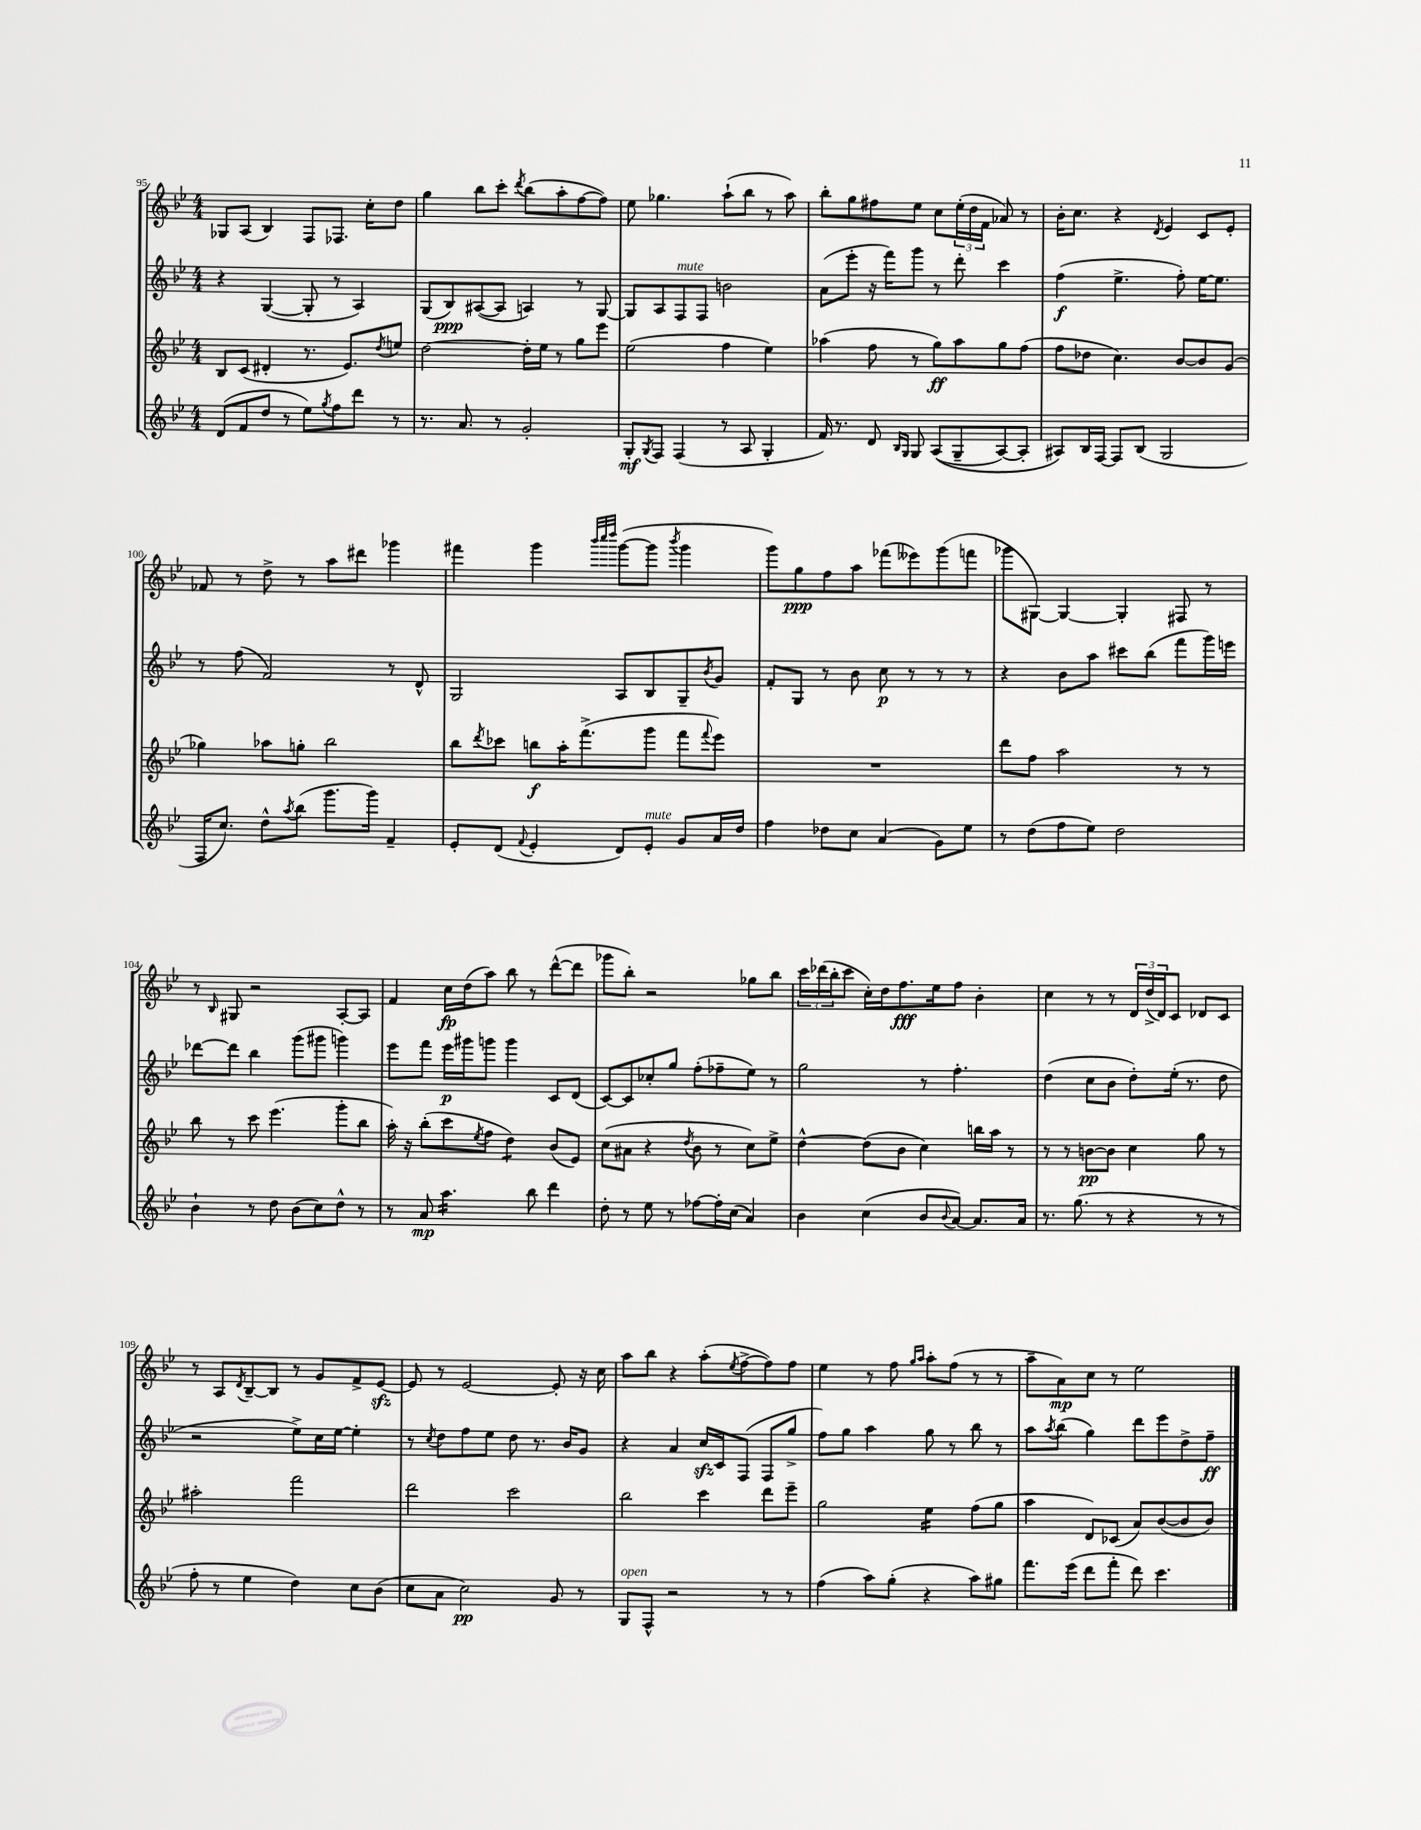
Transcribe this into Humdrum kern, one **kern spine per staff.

**kern	**kern	**kern	**kern
*staff4	*staff3	*staff2	*staff1
*clefG2	*clefG2	*clefG2	*clefG2
*k[b-e-]	*k[b-e-]	*k[b-e-]	*k[b-e-]
*M4/4	*M4/4	*M4/4	*M4/4
(8d/L	8B-/L	4r	8G-/L
8f/	(8c/J	.	(8A/J
8dd/J	4d#'/	([4G/	4B-/)
8r	.	.	.
8ee-\L)	8.r	8G'/]	8F/L
8qgg/	.	.	.
8ff\	.	8r	8.F-/J
.	8.e-/L)	.	.
8ddd\J	.	4A/)	.
.	.	.	16cc'\LK
.	8qdd/	.	.
8r	8ee/J	.	8dd\J
=	=	=	=
8.r	[2dd\	(8G/L	4gg\
.	.	8B-/)	.
8.a/	.	.	.
.	.	([8A#/	8bb-\L
8r	.	8A#/]J	8ccc'\J
.	.	.	8qddd/
2g'/	16dd'\]LL	4A/)	(8bb-\L
.	16ee-\JJ	.	.
.	8r	.	8aa'\
.	8gg\L	8r	[8ff\
.	8eee-\J	[8G/	8ff\]J)
=	=	=	=
8G'/L	(2ee-\	8G/]L	8ee-\
8qG/	.	.	.
8F/J	.	8A/	4.gg-\
(4F/	.	8F/	.
.	.	8F/J	.
8r	4ff\	2b\	(8aa`\L
8A/	.	.	8bb-\J
4G'/	4ee-\)	.	8r
.	.	.	8aa\)
=	=	=	=
16f/)	(4aa-\	(8a\L	8bb-'\L
8.r	.	.	.
.	.	8eee-'\J	8gg\
8d/	8ff\	16r	8ff#\
.	.	16fff\LK)	.
16qqB-/LL	.	.	.
16qqG/JJ	.	.	.
8G/	8r	8ggg\J	8ee-\J
&((8A/L	8gg\L)	8r	8cc\L
8G~/	8aa-\	8ddd'\	(24ee-'\L
.	.	.	24dd\
.	.	.	24f\JJ
[8A/)	8gg\	4ccc\	8a-/)
8A'/]J	(8ff\J	.	8r
=	=	=	=
8A#/L&)	8ff\L	(4ff\	16b-'\LK
.	.	.	8.cc\J
16B-/L	8dd-\J	.	.
[16F/JJ	.	.	.
8F/]L	4.cc\)	4.ee-^\	4r
(8B-/J	.	.	.
.	.	.	8qd/
2G/	.	.	4e-/
.	[8b-/L	8ff'\)	.
.	8b-/]	[16ee-\LK	8c/L
.	.	8.ee-\]J	.
.	(8g/J	.	8e-'/J
=	=	=	=
16F/LK	4gg-\)	8r	8f-/
8.cc/J)	.	.	.
.	.	(8ff\	8r
8dd^^\L	8aa-\L	2f/)	8dd^\
8qaa/	.	.	.
(8bb-\J	8gg'\J	.	8r
8.ggg\L	2bb-\	.	8aa\L
.	.	.	8ddd#\J
16ggg\Jk)	.	.	.
4f~/	.	8r	4ggg-\
.	.	8d^^/	.
=	=	=	=
8e-'/L	8bb-\L	2G/	4fff#\
.	8qddd/	.	.
(8d/J	8ccc-\J	.	.
8qqf/	.	.	.
4e-'/	8bb\L	.	4ggg\
.	16aa'\K	.	.
.	(8.fff^\	.	.
.	.	.	32qqbbb-/LLL
.	.	.	32qqcccc/
.	.	.	32qqdddd/JJJ
8d/L)	.	8A/L	([8ggg\L
8e-'/J	8ggg\J	8B-/	8ggg\]J
.	.	.	8qbbb-/
8g/L	8fff\L	8G~/	4ggg\
.	8qqfff/	8qb-/	.
16a/L	8eee-\J)	8g/J	.
16dd/JJ	.	.	.
=	=	=	=
4ff\	1r	8f'/L	8ggg\L)
.	.	8G/J	8gg\
8dd-\L	.	8r	8ff\
8cc\J	.	8b-\	8aa\J
(4a/	.	8cc\	(8fff-\L
.	.	8r	8eee--\)
8g\L)	.	8r	(8ggg\
8ee-\J	.	8r	8fff\J
=	=	=	=
8r	8ddd\L	4r	8ggg-\L
(8dd\L	8ff\J	.	[8G#\J)
8ff\	2aa\	8b-\L	4G#/_
8ee-\J)	.	8aa\J	.
2dd\	.	8ccc#\L	4G#'/]
.	.	(8bb-\J	.
.	8r	8fff\L	8F#/
.	8r	16ggg\L)	8r
.	.	16eee\JJ	.
=	=	=	=
4b-`\	8bb-\	[8ddd-\L	8r
.	.	.	16qqB-/
.	8r	8ddd-\]J	8G#/
8r	8ccc\	4bb-\	2r
8dd\	(4.eee-\	.	.
(8b-\L	.	(8ggg\L	.
8cc\)	.	8ggg#\J	.
8dd^^\J	8ggg'\L	4ggg\)	[8A'/L
8r	8bb-\J	.	8A/]J
=	=	=	=
8r	16aa'\)	8eee-\L	4f/
.	16r	.	.
8a/	(8bb-'\L	8fff\J	.
4.aa\	8ccc\	16eee-\LL	16cc\LL
.	.	16ggg#\J	(16dd\J
.	8qee-/	.	.
.	8ff\J	8ggg\J	8aa\J)
.	4dd\)	4ggg\	8bb-\
8bb-\	.	.	8r
4ddd\	(8b-/L	8c/L	([8ddd^^\L
.	8e-/J)	(8d/J	8ddd\]J
=	=	=	=
8dd'\	(8cc\L	[8c/L)	8ggg-\L
8r	8a#\J	8c/]	8bb-'\J)
8ee-\	4r	8cc-'/	2r
8r	.	8gg/J	.
.	8qdd/	.	.
[8ff-\L	8b-\	(8ff'\L	.
16ff-'\]L	8r	8ff-~\	.
(16cc\JJ	.	.	.
4a/)	8cc\L)	8ee-\J)	8gg-\L
.	8ee-^\J	8r	8bb-\J
=	=	=	=
4b-\	[4dd^^\	2gg\	24ccc\LL
.	.	.	(24ddd-\
.	.	.	24bb-'\J
.	.	.	8ccc\J
(4cc\	(8dd\]L	.	16cc'\LL)
.	.	.	16dd\J
.	8b-\J	.	8.ff\
8b-/L	4cc\)	8r	.
.	.	.	16ee-\k
8qqb-/	.	.	.
[8a/J)	.	4.ff'\	8ff\J
8.a/]L	16bb\LL	.	4b-'\
.	16aa\JJ	.	.
.	8r	.	.
16a/Jk	.	.	.
=	=	=	=
8.r	8r	(4dd\	4cc\
.	8r	.	.
(8.gg\	.	.	.
.	[8b\L	8cc\L	8r
8r	8b\]J	8b-\J	8r
4r	4cc\	8dd'\L)	24d/LL
.	.	.	(24dd^/
.	.	.	24d/J)
.	.	(16ee-'\Jk	8c/J
.	.	8.r	.
8r	8gg\	.	8d-/L
8r	8r	8dd\	8c/J
=	=	=	=
8ff'\	2aa#'\	2r	8r
8r	.	.	8A/L
.	.	.	8qd/
4ee-\	.	.	[8B-~/
.	.	.	8B-/]J
4dd\)	2fff\	8ee-^\L)	8r
.	.	16cc\L	8g/L
.	.	[16ee-\JJ	.
8cc\L	.	4ee-'\]	8f^/
(8b-\J	.	.	[8e-/J
=	=	=	=
8cc\L	2ddd\	8r	8e-/]
.	.	8qcc/	.
8a\J	.	8dd\L	8r
2cc\)	.	8ff\	[2e-/
.	.	8ee-\J	.
.	2ccc\	8dd\	.
.	.	8.r	.
8g/	.	.	8e-'/]
.	.	16b-/LK	.
8r	.	8g/J	16r
.	.	.	16cc\
=	=	=	=
8G/L	2bb-\	4r	8aa\L
8F^^/J	.	.	8bb-\J
2r	.	4a/	4r
.	4ccc\	16cc/LL	(8aa'\L
.	.	16c/J	.
.	.	.	8qee-/
.	.	(8F/J	[8ff^\
8r	8ddd\L	8F/L	8ff\])
8r	8eee-~\J	8gg^/J	8ff\J
=	=	=	=
(4ff\	2gg\	8ff\L)	4ee-\
.	.	8gg\J	.
8aa\L)	.	4aa\	8r
(8gg'\J	.	.	8ff\
.	.	.	16qqgg/LL
.	.	.	16qqaa/JJ
4r	4ee-\	8gg\	8aa'\L
.	.	8r	(8ff\J
8aa\L)	(8ff\L	8bb-\	8r
8gg#\J	8gg\J	8r	8r
=	=	=	=
8.fff\L	4aa\	8aa\L	8aa~\L
.	.	8qaa/	.
.	.	(8bb-\J	8a\)
(16eee-\Jk	.	.	.
8ddd\L	8d/L)	4gg\)	8cc\J
8fff'\J	(8c-/J	.	8r
8ddd\)	8a/L)	8ddd\L	2ee-\
4.ccc\	([8b-/	8eee-\	.
.	8b-/]	8dd^\	.
.	8b-/J)	8ff~\J	.
==	==	==	==
*-	*-	*-	*-
